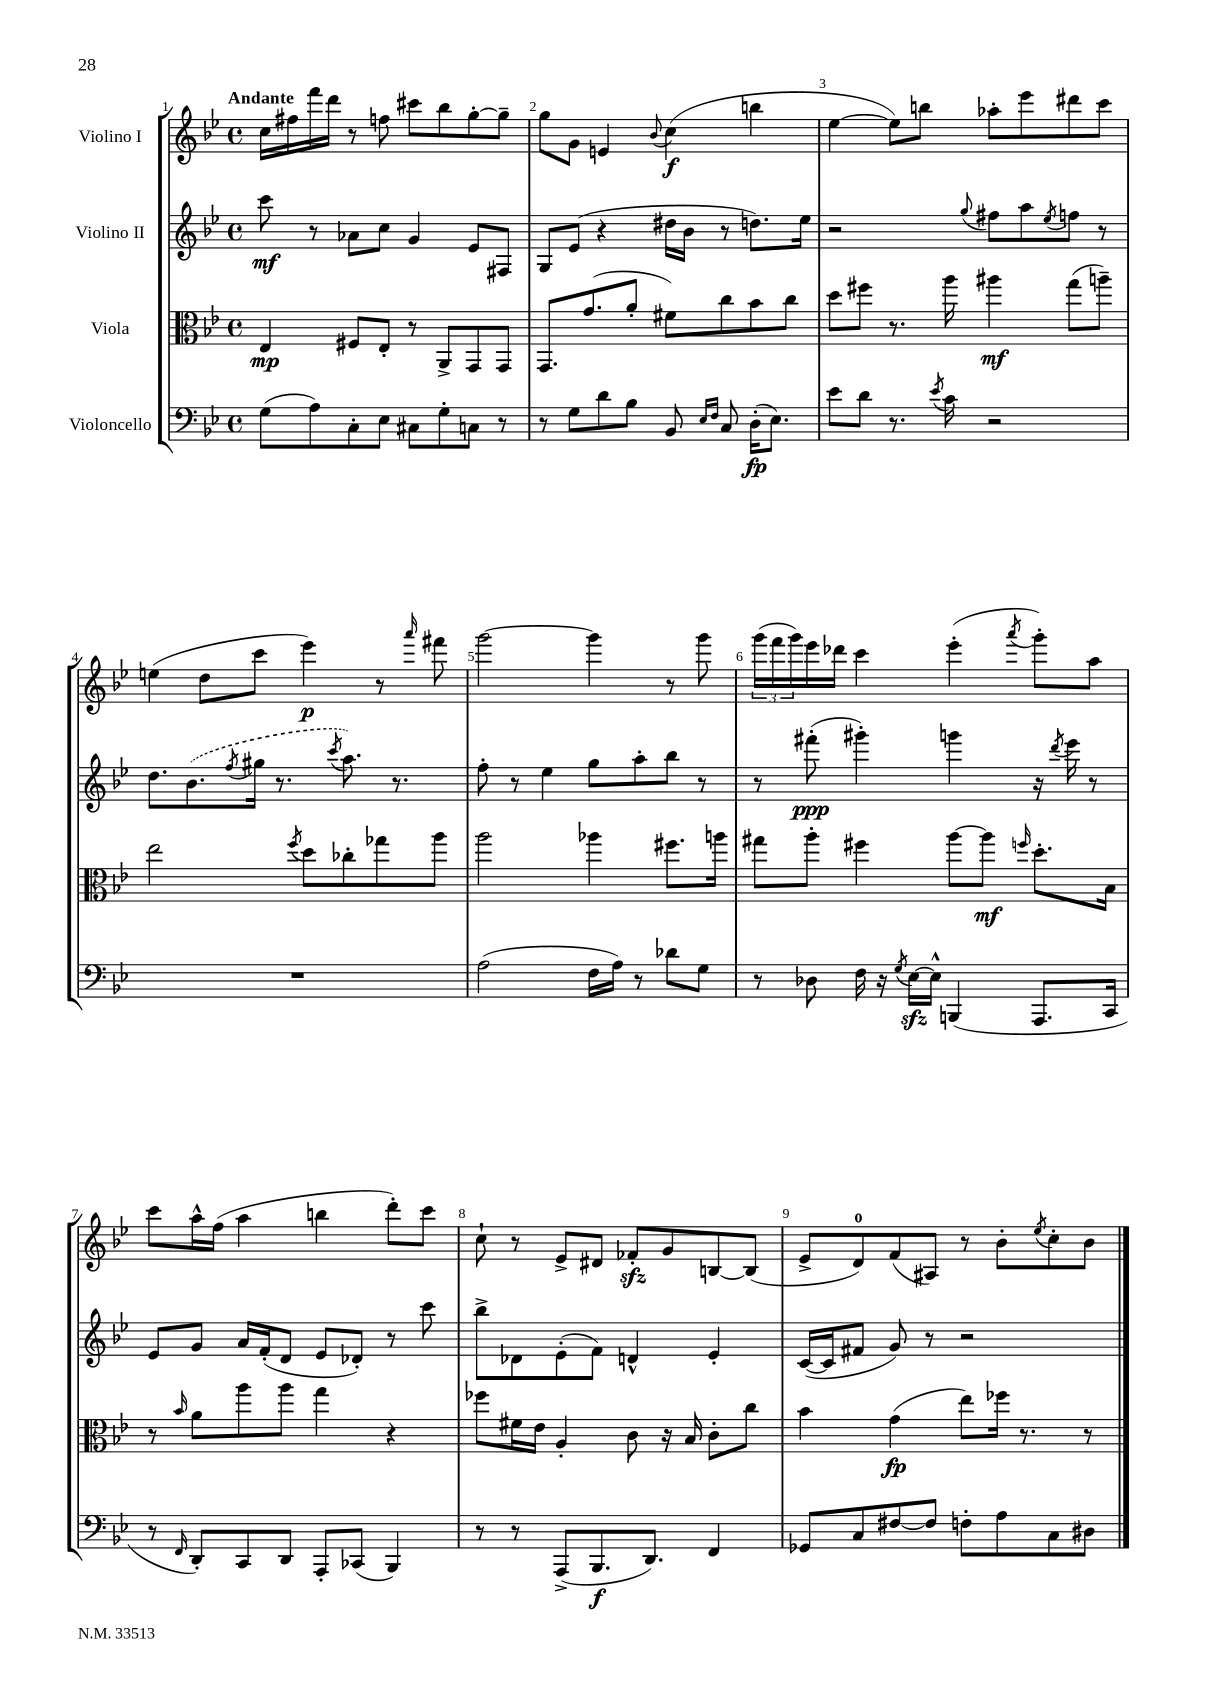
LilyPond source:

<<
\new StaffGroup <<
\new Staff = "s0" \with { instrumentName = "Violino I" } {
    \clef treble \key bes \major \defaultTimeSignature \time 4/4 \tempo "Andante"
    c''16 fis''16 f'''16 d'''16 r8 f''8 cis'''8 bes''8 g''8~-. g''8-- |
    g''8 g'8 e'4 \appoggiatura { bes'8 } c''4\f( b''4 |
    ees''4~ ees''8) b''8 aes''8-. ees'''8 dis'''8 c'''8 |
    e''4( d''8 c'''8 ees'''4\p) r8 \grace { a'''16 } fis'''8 |
    g'''2~ g'''4 r8 g'''8 |
    \tuplet 3/2 { g'''16( f'''16 g'''16) } ees'''16 des'''16 c'''4 ees'''4-.( \acciaccatura { a'''8 } g'''8-.) a''8 |
    c'''8 a''16-^ f''16( a''4 b''4 d'''8-.) c'''8 |
    c''8-! r8 ees'8-> dis'8 fes'8-.\sfz g'8 b8~ b8( |
    ees'8-> d'8-0) f'8( ais8) r8 bes'8-. \acciaccatura { ees''8 } c''8-. bes'8 \bar "|." |
}
\new Staff = "s1" \with { instrumentName = "Violino II" } {
    \clef treble \key bes \major \defaultTimeSignature \time 4/4
    c'''8\mf r8 aes'8 c''8 g'4 ees'8 fis8 |
    g8 ees'8( r4 dis''16 bes'16 r8 d''8.) ees''16 |
    r2 \appoggiatura { g''8 } fis''8 a''8 \acciaccatura { ees''8 } f''8 r8 |
    d''8. \once \slurDashed bes'8.( \acciaccatura { f''8 } gis''16 r8. \acciaccatura { c'''8 } a''8.) r8. |
    f''8-. r8 ees''4 g''8 a''8-. bes''8 r8 |
    r8 fis'''8-.\ppp( gis'''4-.) g'''4 r16 \acciaccatura { d'''8 } ees'''16 r8 |
    ees'8 g'8 a'16 f'16-.( d'8 ees'8 des'8-.) r8 c'''8 |
    bes''8-> des'8 ees'8-.( f'8) d'4-^ ees'4-. |
    c'16~( c'16 fis'8 g'8) r8 r2 \bar "|." |
}
\new Staff = "s2" \with { instrumentName = "Viola" } {
    \clef alto \key bes \major \defaultTimeSignature \time 4/4
    ees4\mp fis8 ees8-. r8 a,8-> g,8 g,8 |
    g,8. g'8.( a'8-. fis'8) c''8 bes'8 c''8 |
    d''8 fis''8 r8. a''16 ais''4\mf g''8( a''8--) |
    ees''2 \acciaccatura { f''8 } d''8 ces''8-. ges''8 a''8 |
    a''2 aes''4 fis''8. a''16 |
    gis''8 a''8-. fis''4 a''8~ a''8\mf \grace { f''16 } d''8.-. bes16 |
    r8 \grace { bes'16 } a'8 a''8 a''8 g''4 r4 |
    fes''8 fis'16 ees'16 a4-. c'8 r16 bes16 c'8-. c''8 |
    bes'4 g'4\fp( ees''8) fes''16 r8. r8 \bar "|." |
}
\new Staff = "s3" \with { instrumentName = "Violoncello" } {
    \clef bass \key bes \major \defaultTimeSignature \time 4/4
    g8( a8) c8-. ees8 cis8 g8-. c8 r8 |
    r8 g8 d'8 bes8 bes,8 \grace { ees16 f16 } c8 d16-.\fp( ees8.) |
    ees'8 d'8 r8. \acciaccatura { ees'8 } c'16 r2 |
    R1 |
    a2( f16 a16) r8 des'8 g8 |
    r8 des8 f16 r16 \acciaccatura { g8 } ees16~\sfz ees16-^ b,,4( a,,8. c,16 |
    r8 \grace { f,16 } d,8-.) c,8 d,8 a,,8-. ces,8( bes,,4) |
    r8 r8 a,,8->( bes,,8.\f d,8.) f,4 |
    ges,8 c8 fis8~ fis8 f8-. a8 c8 dis8 \bar "|." |
}
>>
>>
\layout { \context { \Score \override BarNumber.break-visibility = ##(#f #t #t) barNumberVisibility = #all-bar-numbers-visible } }
